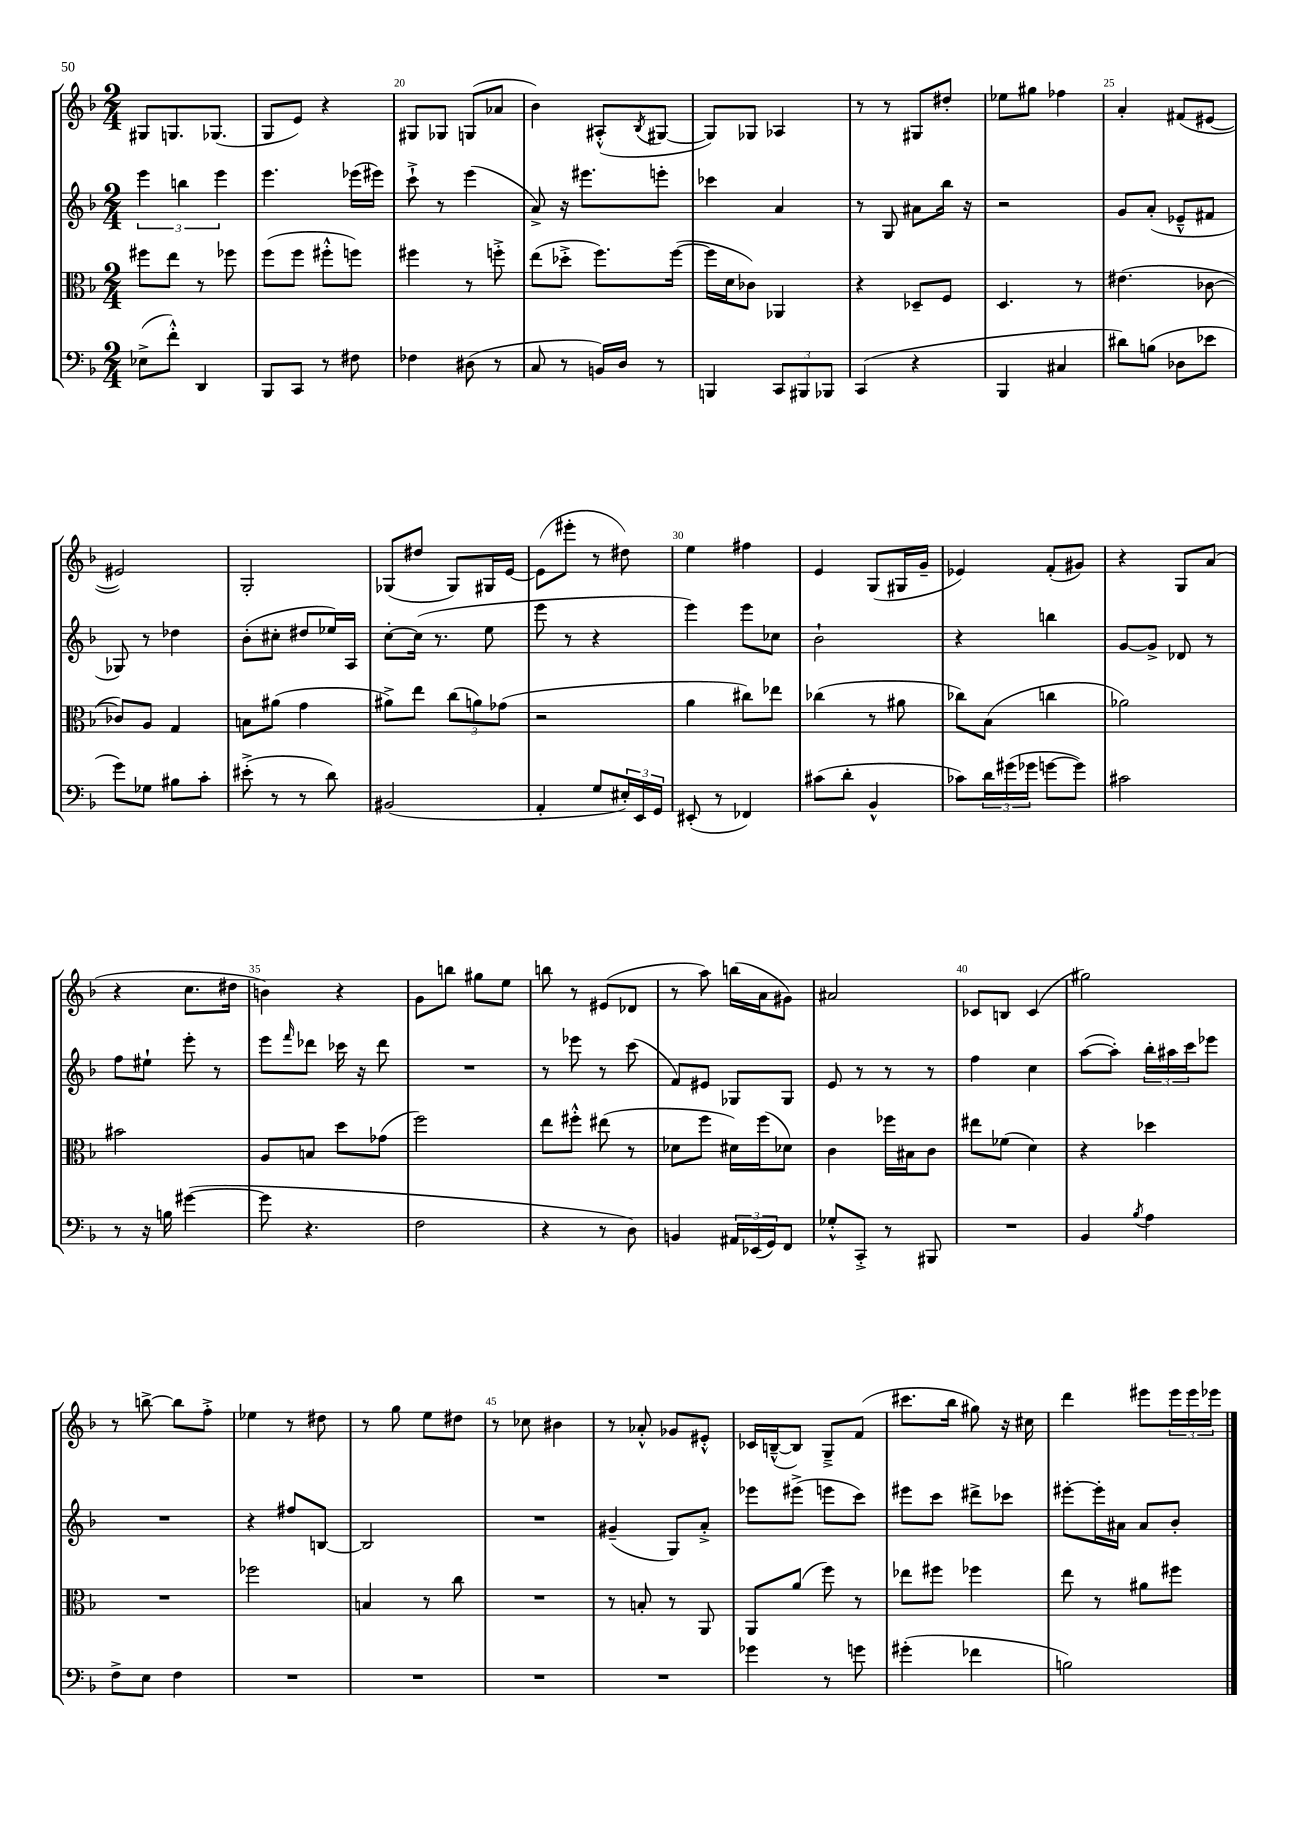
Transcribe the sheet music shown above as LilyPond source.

<<
\new StaffGroup <<
\new Staff = "s0" {
    \clef treble \key f \major \numericTimeSignature \time 2/4
    gis8 g8. ges8.( |
    g8 e'8) r4 |
    gis8 ges8 g8( aes'8 |
    bes'4) ais8-.-^( \acciaccatura { bes8 } gis8~ |
    gis8) ges8 aes4 |
    r8 r8 gis8 dis''8-. |
    ees''8 gis''8 fes''4 |
    a'4-. fis'8( eis'8~ |
    eis'2) |
    g2-. |
    ges8( dis''8 ges8) gis16 e'16~ |
    e'8( eis'''8-. r8 dis''8) |
    e''4 fis''4 |
    e'4 g8( gis16 g'16-- |
    ees'4) f'8-.( gis'8) |
    r4 g8 a'8( |
    r4 c''8. dis''16 |
    b'4) r4 |
    g'8 b''8 gis''8 e''8 |
    b''8 r8 eis'8( des'8 |
    r8 a''8) b''16( a'16 gis'8) |
    ais'2 |
    ces'8 b8 ces'4( |
    gis''2) |
    r8 b''8~-> b''8 f''8-.-> |
    ees''4 r8 dis''8 |
    r8 g''8 e''8 dis''8 |
    r8 ces''8 bis'4 |
    r8 aes'8-.-^ ges'8 eis'8-.-^ |
    ces'16 b16~---^( b8) g8---> f'8( |
    cis'''8. bes''16 gis''8) r16 cis''16 |
    d'''4 eis'''8 \tuplet 3/2 { eis'''16 eis'''16 ees'''16 } \bar "|." |
}
\new Staff = "s1" {
    \clef treble \key f \major \numericTimeSignature \time 2/4
    \tuplet 3/2 { e'''4 b''4 e'''4 } |
    e'''4. ees'''16( eis'''16) |
    c'''8-!-> r8 e'''4( |
    a'8->) r16 eis'''8. e'''8-. |
    ces'''4 a'4 |
    r8 g8 ais'8 bes''16 r16 |
    r2 |
    g'8 a'8-.( ees'8---^ fis'8 |
    ges8) r8 des''4 |
    bes'8-.( cis''8-. dis''8 ees''16) a16 |
    c''8~-. c''16( r8. e''8 |
    e'''8 r8 r4 |
    e'''4) e'''8 ces''8 |
    bes'2-! |
    r4 b''4 |
    g'8~ g'8-> des'8 r8 |
    f''8 eis''8-! e'''8-. r8 |
    e'''8 \grace { f'''16 } des'''8 ces'''16 r16 des'''8 |
    R2 |
    r8 ees'''8 r8 c'''8( |
    f'8) eis'8 ges8 ges8 |
    e'8 r8 r8 r8 |
    f''4 c''4 |
    a''8~( a''8-.) \tuplet 3/2 { bes''16-. ais''16 c'''16 } ees'''8 |
    R2 |
    r4 fis''8 b8~ |
    b2 |
    R2 |
    gis'4--( g8) a'8-.-> |
    ees'''8 eis'''8->( e'''8 c'''8) |
    eis'''8 c'''8 dis'''8-> ces'''8 |
    eis'''8~-. eis'''16-. ais'16 ais'8 bes'8-. \bar "|." |
}
\new Staff = "s2" {
    \clef alto \key f \major \numericTimeSignature \time 2/4
    fis''8 e''8 r8 fes''8 |
    f''8( f''8 fis''8-.-^ f''8) |
    fis''4 r8 f''8-.-> |
    e''8( des''8-.-> f''8.) f''16~( |
    f''16 d'16 ces'8) aes,4 |
    r4 des8-- f8 |
    d4. r8 |
    eis'4.( ces'8~ |
    ces'8) a8 g4 |
    b8 ais'8( g'4 |
    ais'8->) e''8 \tuplet 3/2 { c''8( a'8) ges'8( } |
    r2 |
    a'4 cis''8) ees''8 |
    ces''4( r8 ais'8 |
    ces''8) bes8( c''4 |
    aes'2) |
    bis'2 |
    a8 b8 d''8 ges'8( |
    f''2) |
    e''8 fis''8-.-^ eis''8( r8 |
    des'8 f''8 dis'16) f''16( des'8) |
    c'4 fes''16 bis16 c'8 |
    eis''8 fes'8( d'4) |
    r4 des''4 |
    R2 |
    fes''2 |
    b4 r8 c''8 |
    R2 |
    r8 b8-. r8 a,8 |
    a,8 a'8( f''8) r8 |
    ees''8 fis''8 fes''4 |
    e''8 r8 ais'8 fis''8 \bar "|." |
}
\new Staff = "s3" {
    \clef bass \key f \major \numericTimeSignature \time 2/4
    ees8->( f'8-.-^) d,4 |
    bes,,8 c,8 r8 fis8 |
    fes4 dis8( r8 |
    c8 r8 b,16) d16 r8 |
    b,,4 \tuplet 3/2 { c,8 bis,,8 bes,,8 } |
    c,4( r4 |
    bes,,4 cis4 |
    dis'8) b8( des8 ees'8 |
    g'8) ges8 bis8 c'8-. |
    eis'8-.->( r8 r8 d'8) |
    bis,2( |
    a,4-. g8 \tuplet 3/2 { eis16-.) e,16 g,16 } |
    eis,8-.( r8 fes,4) |
    cis'8( d'8-. bes,4-^ |
    ces'8) \tuplet 3/2 { d'16 gis'16( ges'16 } g'8~ g'8) |
    cis'2 |
    r8 r16 b16 gis'4~( |
    gis'8 r4. |
    f2 |
    r4 r8 d8) |
    b,4 \tuplet 3/2 { ais,16 ees,16( g,16) } f,8 |
    ges8-.-^ c,8-.-> r8 bis,,8 |
    R2 |
    bes,4 \acciaccatura { bes8 } a4 |
    f8-> e8 f4 |
    R2 |
    R2 |
    R2 |
    R2 |
    ges'4 r8 g'8 |
    gis'4-.( fes'4 |
    b2) \bar "|." |
}
>>
>>
\layout { \context { \Score currentBarNumber = #18 \override BarNumber.break-visibility = ##(#f #t #t) barNumberVisibility = #(every-nth-bar-number-visible 5) } }
